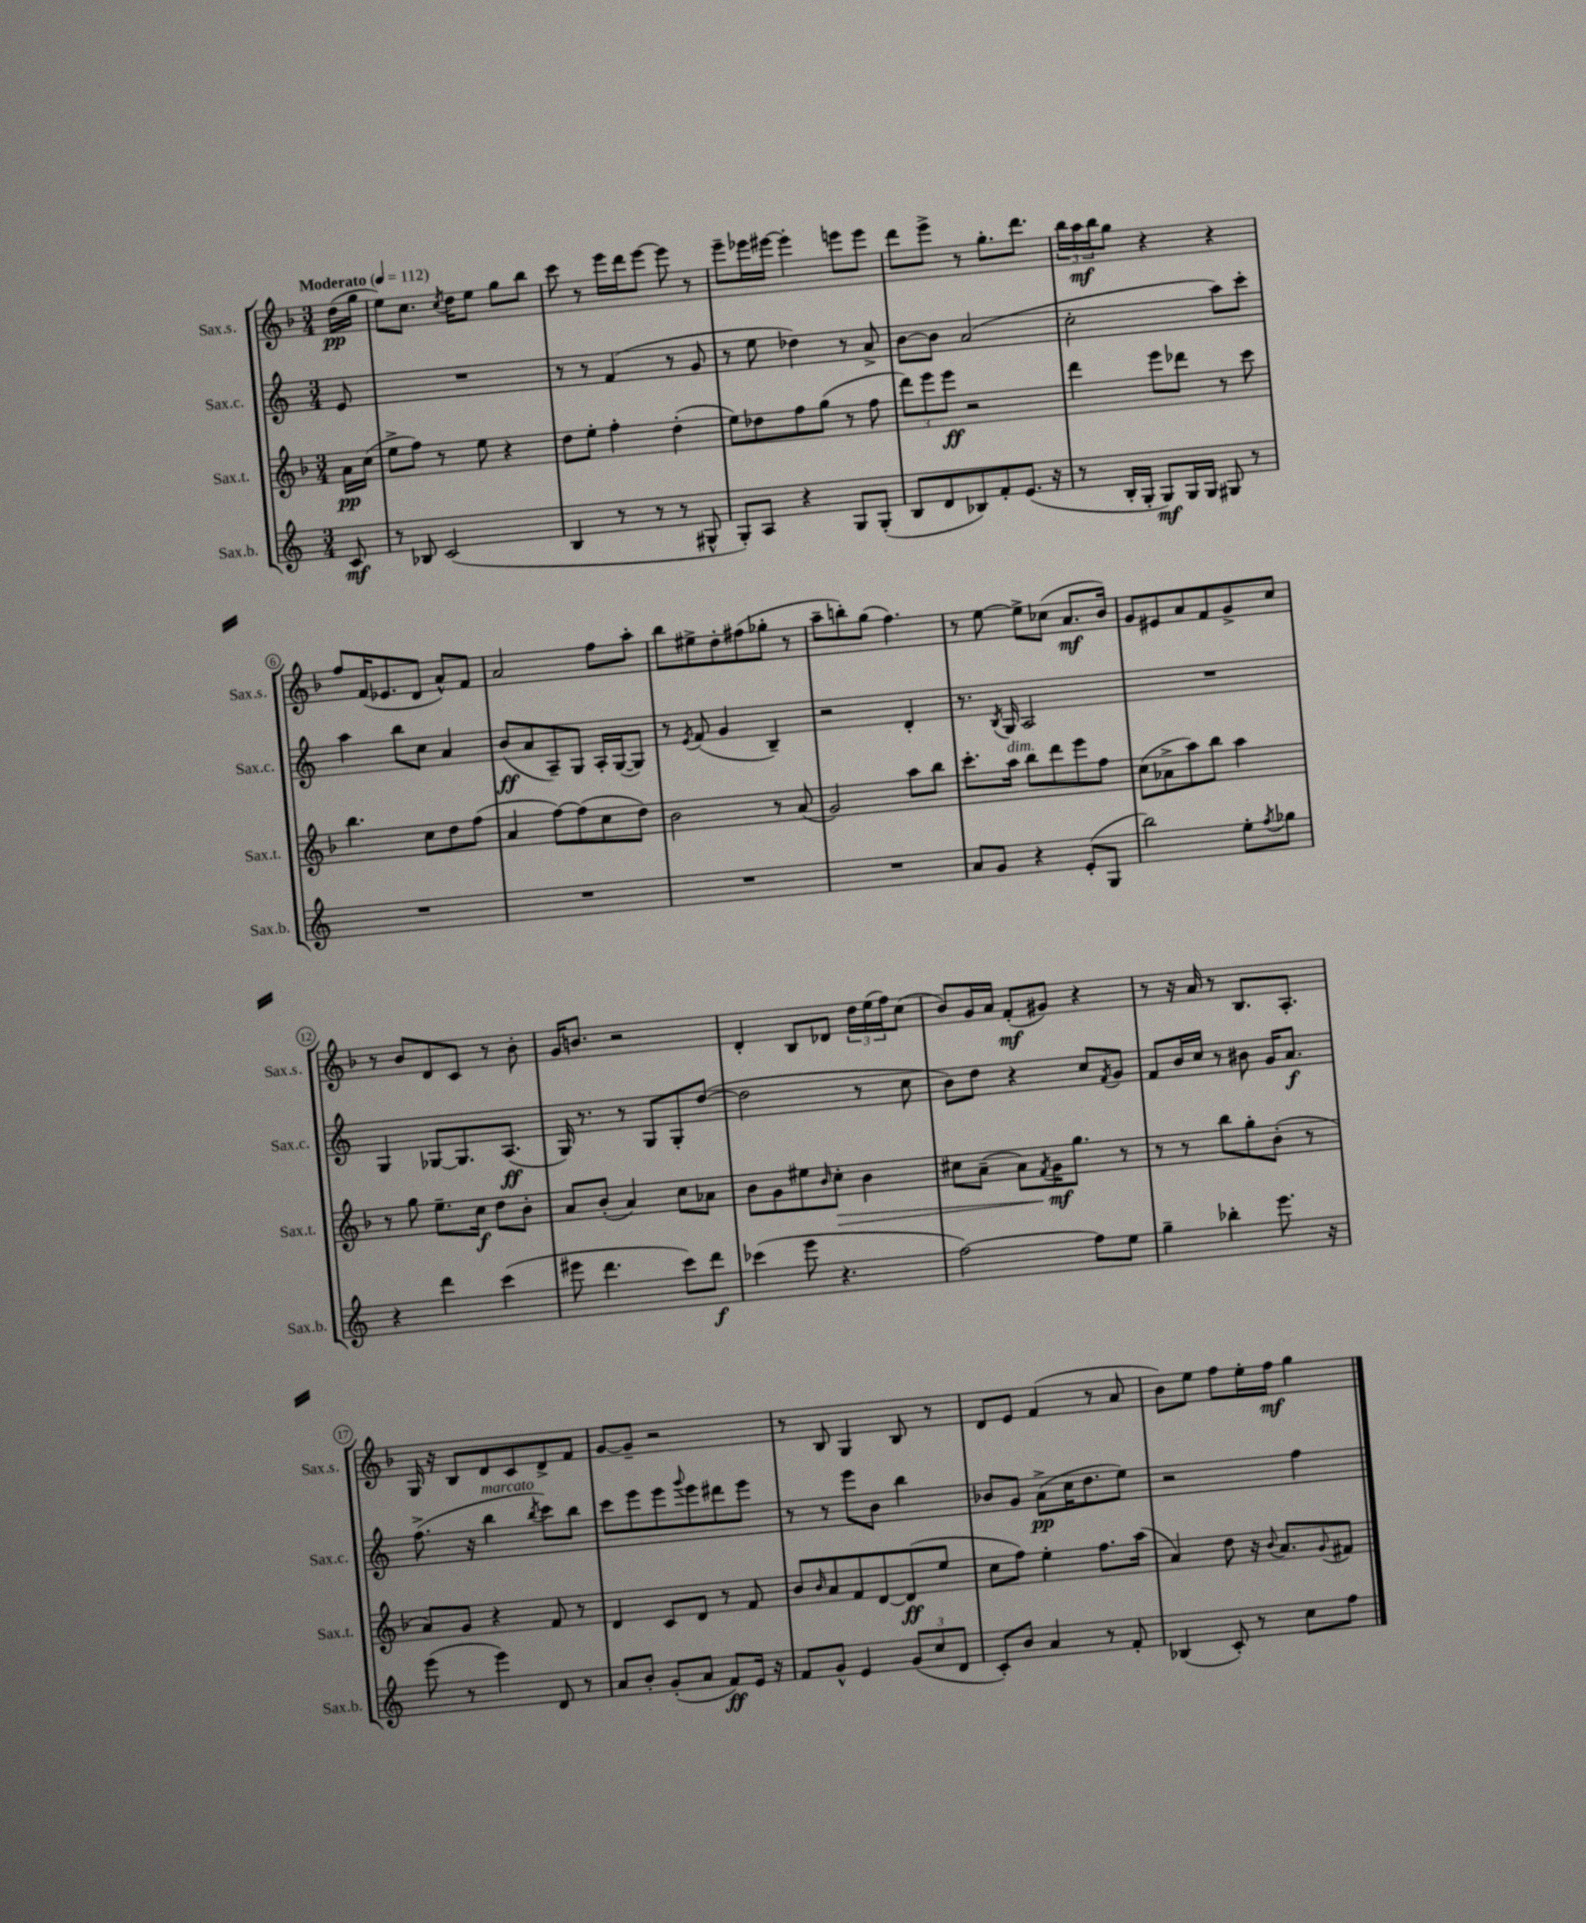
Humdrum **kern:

**kern	**kern	**kern	**kern
*staff4	*staff3	*staff2	*staff1
*clefG2	*clefG2	*clefG2	*clefG2
*k[]	*k[b-]	*k[]	*k[b-]
*M3/4	*M3/4	*M3/4	*M3/4
*MM112	*MM112	*MM112	*MM112
8c	16a	8e	(16dd
.	(16cc	.	16gg
=	=	=	=
8r	8ee^	2.r	8ee)
8B-	8ff)	.	8.cc
(2c	8r	.	.
.	.	.	8qcc
.	.	.	16dd
.	8ee	.	8ee
.	4r	.	8gg
.	.	.	8bb-
=	=	=	=
4B	8dd	8r	8ccc
.	8ee'	8r	8r
8r	4ff'	(4f	16eee
.	.	.	16ddd
8r	.	.	[8eee
8r	(4dd'	8r	8eee]
8G#^^	.	8g	8r
=	=	=	=
8G')	8ee)	8r	8eee~
8A	8dd-	8ee	16eee-
.	.	.	[16eee#
4r	8ff	4dd-)	4eee#']
.	(8gg	.	.
8G	8r	8r	8eee
(8G'	8ff	8a^	8eee
=	=	=	=
8B	12ddd)	[8b	8ddd
.	12eee	.	.
8d	.	8b]	8eee^
.	12eee	.	.
8B-)	2r	(2a	8r
8f'	.	.	8.gg'
(8.e	.	.	.
.	.	.	8.ddd
16r	.	.	.
=	=	=	=
8r	4ddd	2cc'	24bb-
.	.	.	24aa
.	.	.	24bb-
16B'	.	.	8gg
16G'	.	.	.
8G)	8eee	.	4r
16G	8ddd-	.	.
16G	.	.	.
8G#	8r	8aa)	4r
8r	8ccc	8ccc'	.
=	=	=	=
2.r	4.bb-	4aa	8ff
.	.	.	(16f
.	.	.	8.e-
.	.	8bb	.
.	8cc	8cc	8d
.	8dd	4a	8a^^)
.	(8ff	.	8f
=	=	=	=
2.r	4a	(8b	2a
.	.	8a	.
.	[8ff)	8A~)	.
.	(8ff]	8G	.
.	8cc	16A'	8ff
.	.	([16G	.
.	8dd)	8G])	8aa'
=	=	=	=
2.r	2b-	8r	8bb-
.	.	8qe	.
.	.	(8f	8ee#^
.	.	4g	8dd'
.	.	.	(8ff#
.	8r	4B~)	8gg-'
.	(8a	.	8r
=	=	=	=
2.r	2g)	2r	8aa~
.	.	.	8bb')
.	.	.	(8gg
.	.	.	4.ff)
.	8aa	4d'	.
.	8bb-	.	.
=	=	=	=
8a	8.ccc'	8.r	8r
8g	.	.	[8ee
.	.	8qB	.
.	16aa	16G	.
4r	8bb-	2A	8ee^]
.	8ddd	.	(8cc-
(8e'	8eee	.	8.a
8G	8ff	.	.
.	.	.	16b-)
=	=	=	=
2bb)	(8cc	2.r	8g
.	8a-^	.	8e#
.	8aa)	.	8a
.	8bb-	.	8f
8ee'	4aa	.	8g^
8qff	.	.	.
8gg-	.	.	8cc
=	=	=	=
4r	8r	4G	8r
.	8gg	.	8b-
4ddd	8.ee~	[8G-	8d
.	.	8.G-]	8c
.	16cc	.	.
(4ccc	8dd	.	8r
.	.	(8.A	.
.	8b-'	.	8b-'
=	=	=	=
8eee#	8a	16G)	16g
.	.	8.r	8.b
4.ddd	(8b-'	.	.
.	4a)	8r	2r
.	.	8G	.
8ccc)	8cc	8G'	.
8ddd	8a-	([8dd	.
=	=	=	=
(4ccc-	8b-	2dd]	4d'
.	8g	.	.
8eee	8ee#	.	8B-
.	16qqb-	.	.
4.r	8cc'	.	8d-
.	4b-	8r	24dd
.	.	.	(24ee
.	.	.	24ff)
.	.	8cc	(8cc
=	=	=	=
[2ff)	8cc#	8b)	8b-)
.	(8a~	8dd	16g
.	.	.	16a
.	8a)	4r	(8f'
.	8qf	.	.
.	16g	.	8g#)
.	8.gg	.	.
8ff]	.	8cc	4r
.	.	8qf	.
8ee	8r	8g	.
=	=	=	=
4gg~	8r	8f	8r
.	8r	16b	16r
.	.	16cc	16a
4bb-'	8bb-	8r	8r
.	8gg'	8b#	8.B-
8.eee	(8b-'	16g	.
.	.	8.a	8.A'
.	8r	.	.
16r	.	.	.
=	=	=	=
(8eee	8a)	(8.ff^	16G
.	.	.	16r
8r	8g	.	8B-
.	.	16r	.
4eee)	4r	4bb	8d
.	.	.	8c
.	.	8qbb	.
8d	8f	8ccc)	8d^
8r	8r	8bb	8f
=	=	=	=
8a	4d	8ccc	[8g
8b'	.	8eee	8g~]
(8g'	8c	8eee	2r
.	.	8qqggg	.
8a	8d	8eee	.
8f)	8r	8ddd#	.
16e	8f	8eee	.
16r	.	.	.
=	=	=	=
8f	8b-	8r	8r
.	16qqb-	.	.
8g^^	8a	8r	8B-
4e	8f	8eee	4G
.	[8d	8b	.
(12g	(8d]	4bb	8B-
12cc	.	.	.
.	8ee	.	8r
12d	.	.	.
=	=	=	=
8c')	8cc	8b-	8d
8b	8ff)	8g	8e
4a	4ee'	(8a^	(4f
.	.	16cc	.
.	.	8.dd	.
8r	8.ff	.	8r
8f'	.	8ee)	8a
.	(16aa	.	.
=	=	=	=
(4B-	4a)	2r	8b-)
.	.	.	8ee
8c')	8dd	.	8ff
8r	16r	.	16ee'
.	8qqb-	.	.
.	8.a	.	16ff
8cc	.	4ff	4gg
.	8qqg	.	.
8ff	8f#	.	.
==	==	==	==
*-	*-	*-	*-
